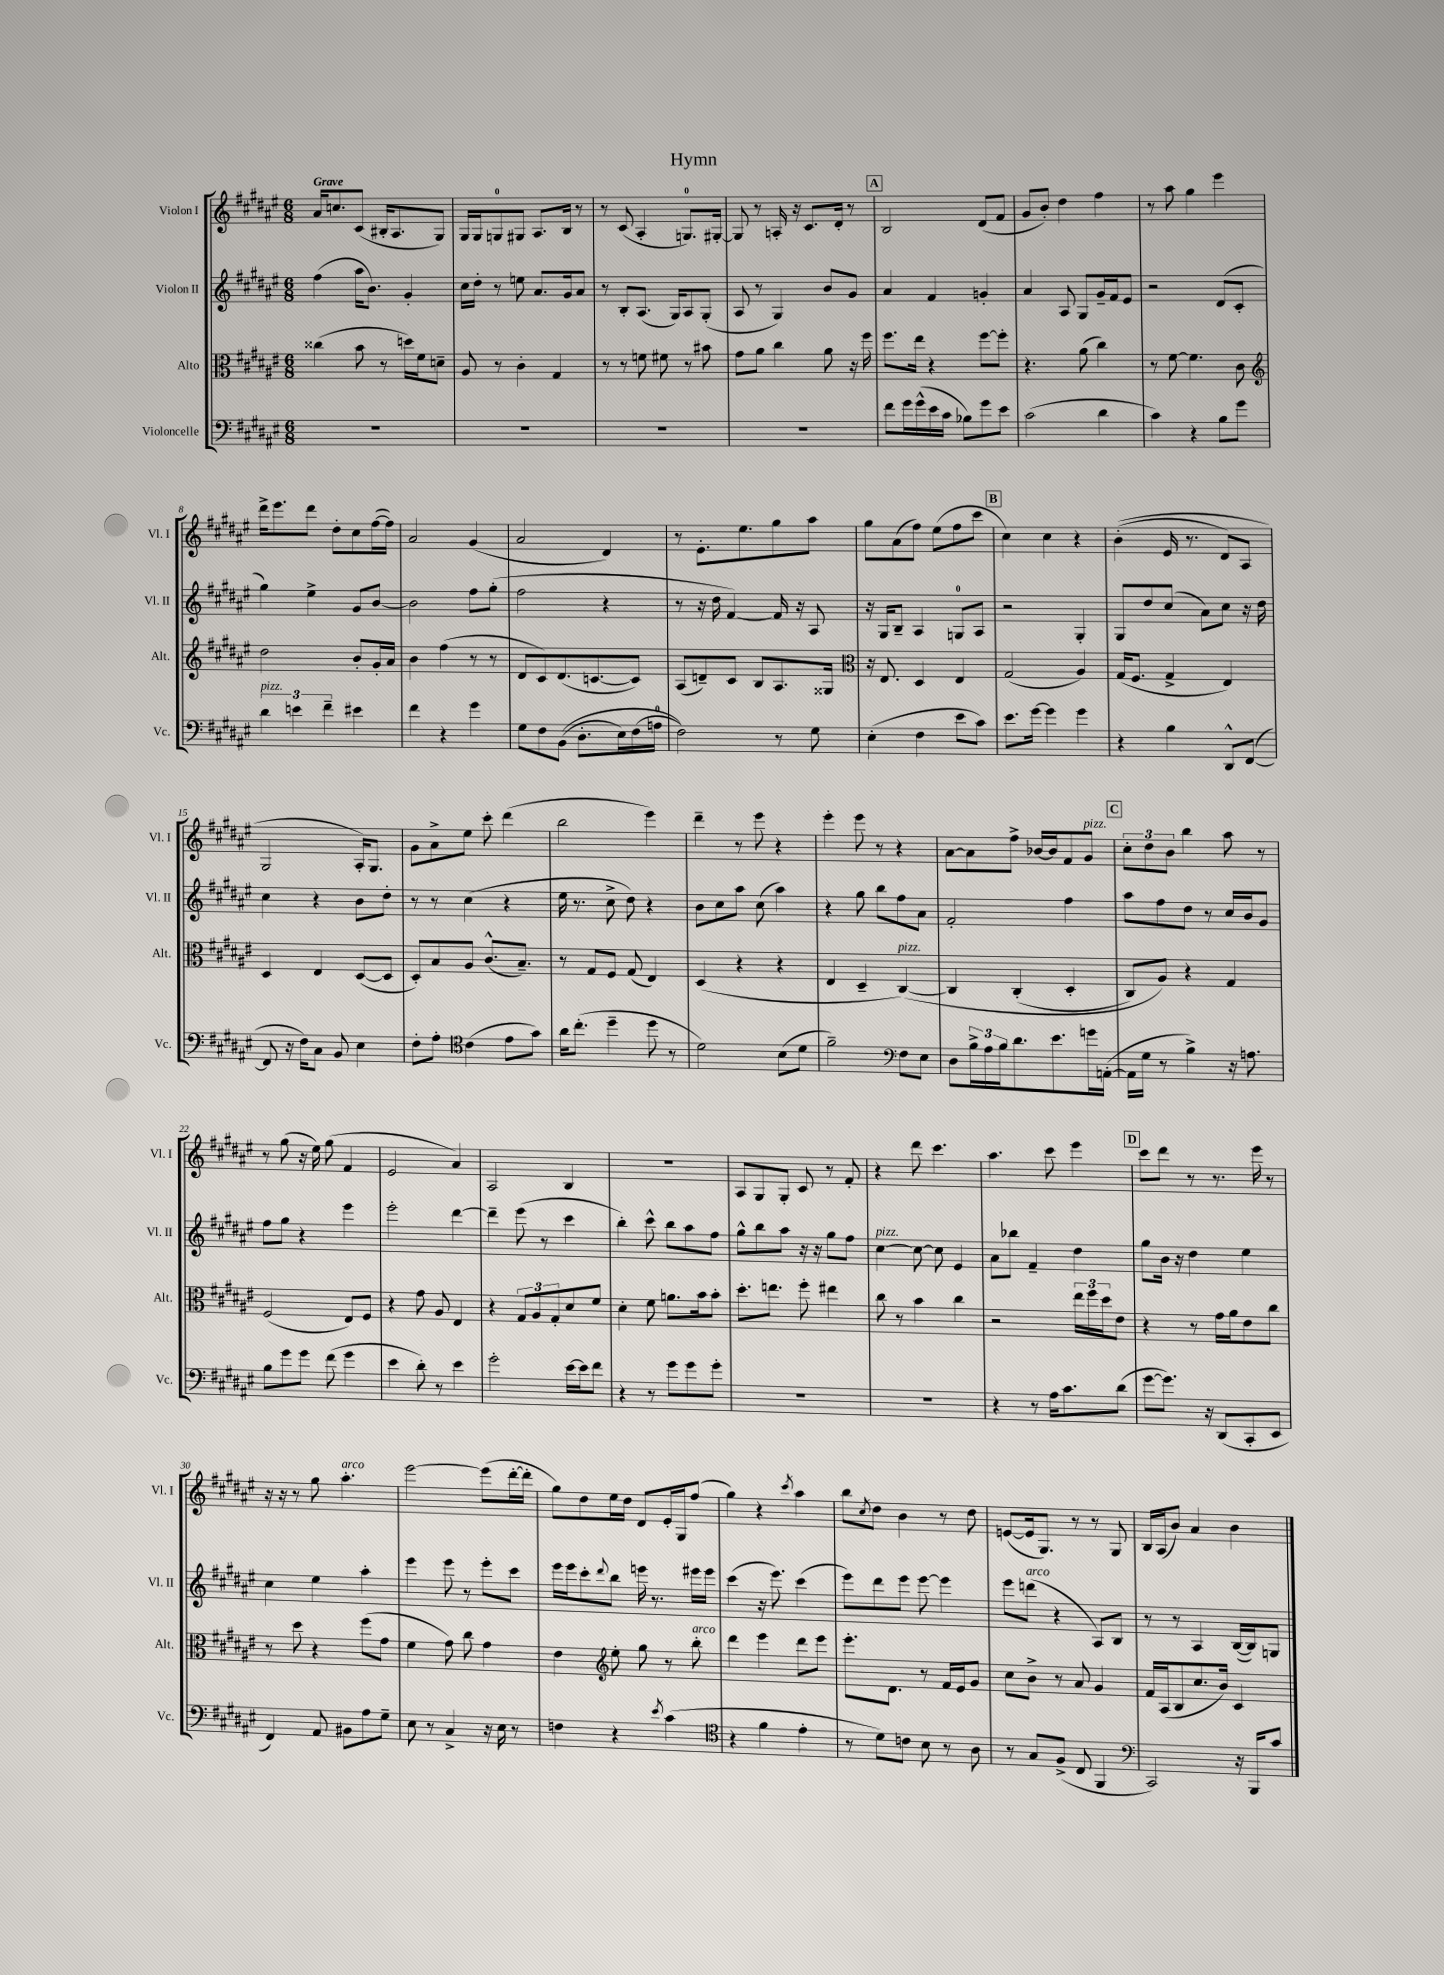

**kern	**kern	**kern	**kern
*staff4	*staff3	*staff2	*staff1
*clefF4	*clefC3	*clefG2	*clefG2
*k[f#c#g#d#a#e#]	*k[f#c#g#d#a#e#]	*k[f#c#g#d#a#e#]	*k[f#c#g#d#a#e#]
*M6/8	*M6/8	*M6/8	*M6/8
2.r	(4cc##	(4ff#	16a#
.	.	.	8.cc
.	8b	16aa#	(8c#
.	.	8.b)	.
.	8r	.	16B#'
.	.	.	8.A#
.	16dd)	4g#'	.
.	16f#	.	.
.	8d~	.	8G#)
=	=	=	=
2.r	8A#	16cc#	16G#
.	.	16dd#'	16G#
.	8r	8r	8G
.	4c#'	8ee	8G#
.	.	8.a#	8.A#
.	4G#	.	.
.	.	16g#	16B
.	.	8a#	8r
=	=	=	=
2.r	8r	8r	8r
.	8r	8B'	(8c#
.	8f	(8.A#	4A#'
.	8f#	.	.
.	.	16G#)	.
.	8r	8A#	8.G)
.	8b#	(8G#'	.
.	.	.	[16G#'
=	=	=	=
2.r	8g#	8A#	8G#]
.	8a#	8r	8r
.	4cc#	4G#)	16A'
.	.	.	16r
.	.	.	8.c#
.	8a#	8b	.
.	.	.	16d#'
.	16r	8g#	8r
.	16ff#	.	.
=	=	=	=
8f#	8.ff#	4a#	2B
16g#	.	.	.
(16g#^^	16ee#	.	.
16e#	4r	4f#	.
16c#	.	.	.
8B-)	.	.	.
8g#	[8ff#	4g'	(8d#
8e#	8ff#']	.	8f#
=	=	=	=
(2c#	4.r	4a#	8g#
.	.	.	8b')
.	.	8A#	4dd#
.	(8a#	8G#	.
4d#	4cc#)	16g#~	4ff#
.	.	16f#	.
.	.	8e#	.
=	=	=	=
4c#)	8r	2r	8r
.	[8f#	.	8aa#
4r	4.f#]	.	4gg#
8B	.	(8d#	4eee#
8g#	8c#	8c#'	.
=	=	=	=
*	*clefG2	*	*
6d#	2dd#	4gg#)	16ddd#^
.	.	.	8.eee#
6e	.	.	.
.	.	4ee#^	8ddd#
6f#~	.	.	.
.	.	.	8dd#'
4e#	8b'	8g#	8cc#
.	16g#'	[8b	([16ff#
.	16a#	.	16ff#])
=	=	=	=
4f#	4b	2b]	2a#
4r	(4ff#	.	.
4g#	8r	8ff#	(4g#
.	8r	(8gg#'	.
=	=	=	=
8G#	8d#	2ff#	2a#
8F#	8c#)	.	.
&((8BB	(8.d#	.	.
8.D#'	.	.	.
.	[8.c	.	.
.	.	4r	4d#)
16E#)	.	.	.
(16F#	8c])	.	.
16A	.	.	.
=	=	=	=
2F#)&)	(8A#	8r	8r
.	8d~)	16r	8.e#'
.	.	16dd#	.
.	8c#	[4f#)	.
.	.	.	8.ee#
.	8B	.	.
8r	8.A#	16f#]	8gg#
.	.	16r	.
8G#	.	8A#	8aa#
.	16G##	.	.
=	=	=	=
*	*clefC3	*	*
(4E#'	16r	16r	8gg#
.	8.E#	16G#	.
.	.	8B~	(8a#
4F#	4D#	4A#	8ff#)
.	.	.	(8ee#
8e#	4E#	8G	8ff#
8c#)	.	8A#	8ccc#
=	=	=	=
8.e#	(2G#	2r	4cc#)
[16g#	.	.	.
4g#]	.	.	4cc#
4g#	4A#)	4G#'	4r
=	=	=	=
4r	(16G#	8G#	&((4b'
.	8.F#	.	.
.	.	8dd#	.
4B	4G#^	(8cc#	16e#
.	.	.	8.r
.	.	8a#)	.
8DD#^^	4E#)	8cc#	8d#)
([8FF#	.	16r	8A#
.	.	16dd#	.
=	=	=	=
8FF#]	4D#	4cc#	2G#
16r	.	.	.
16F#)	.	.	.
8C#	4E#	4r	.
8BB	.	.	.
4E#	([8D#	8b	16A#'&)
.	.	.	8.G#
.	8D#]	8dd#'	.
=	=	=	=
8F#'	8D#')	8r	8g#
8A#'	8B	8r	8a#^
*clefC4	*	*	*
(4c#	8A#	(4cc#	8ee#
.	(8.c#^^	.	8ccc#'
8e#	.	4r	(4ddd#
.	8.B~)	.	.
8g#)	.	.	.
=	=	=	=
16a#	8r	16ee#	2bb
(8.cc#'	.	8.r	.
.	8G#	.	.
4dd#~	8F#	8cc#^	.
.	(8G#	8dd#)	.
8dd#	4E#)	4r	4eee#)
8r	.	.	.
=	=	=	=
2d#)	(4D#	8b	4ddd#~
.	.	8cc#	.
.	4r	8aa#	8r
.	.	(8cc#	8eee#
(8B	4r	4aa#)	4r
8d#	.	.	.
=	=	=	=
2f#~)	4E#	4r	4eee#'
.	4D#~	8gg#	8eee#
.	.	8bb	8r
*clefF4	*	*	*
8F#	&([4C#)	8ff#	4r
8E#	.	8a#	.
=	=	=	=
8D#	4C#]	2f#'	[8a#
24B^	.	.	8a#]
24A#	.	.	.
24B	.	.	.
8.d#	(4C#'	.	8ff#^
.	.	.	[16b-
8.e#	.	.	16b-]
.	4D#'	4ff#	8f#
16g	.	.	8g#
([16AA'	.	.	.
=	=	=	=
16AA]	8C#)	8aa#	12cc#'
16G#	.	.	.
.	.	.	12dd#
8r	8A#&)	8ff#	.
.	.	.	12b
4B^)	4r	8dd#	4bb
.	.	8r	.
16r	4G#	16cc#	8aa#
8.A	.	16b	.
.	.	8g#	8r
=	=	=	=
8B	(2F#	8ff#	8r
8g#	.	8gg#	(8gg#
8g#	.	4r	16r
.	.	.	16ee#)
(8f#	.	.	(8gg#
4g#	8E#)	4eee#	4f#
.	8F#	.	.
=	=	=	=
4e#	4r	2eee#'	2e#
8d#')	8g#	.	.
8r	8A#	.	.
4e#	4E#	[4ddd#	4a#)
=	=	=	=
2g#'	4r	4ddd#~]	2A#
.	12G#	(8eee#	.
.	12A#	.	.
.	.	8r	.
.	12G#'	.	.
[16e#	8d#	4ccc#	4B
16e#]	.	.	.
8f#	8f#	.	.
=	=	=	=
4r	4d#'	4bb')	2.r
8r	8f#	8ccc#^^	.
8g#	8.a	8bb	.
8g#	.	8aa#	.
.	16b	.	.
8g#'	8b'	8ff#	.
=	=	=	=
2.r	8.dd#'	8gg#^^	8A#
.	.	8bb	8G#
.	8.ee	.	.
.	.	8aa#	8G#'
.	8ff#'	16r	8c#
.	.	16r	.
.	4ee#	8gg#	8r
.	.	8ff#	8f#'
=	=	=	=
2.r	8cc#	[4cc#	4r
.	8r	.	.
.	4b	8cc#_	8ddd#
.	.	8cc#]	4.ccc#
.	4cc#	4e#	.
=	=	=	=
4r	2r	8a#	4.aa#
.	.	8bb-	.
8r	.	4f#~	.
16A#	.	.	8ccc#
8.c#	.	.	.
.	24ee#	4dd#	4eee#
.	24ff#	.	.
.	24dd#	.	.
(8d#	8e#	.	.
=	=	=	=
[8g#	4r	8gg#	8ccc#
8.g#])	.	16b	8ddd#
.	.	16r	.
.	8r	4dd#	8r
16r	.	.	.
(8DD#	16g#	.	8.r
.	16a#	.	.
8CC#'	8e#	4ee#	.
.	.	.	16eee#
8EE#	8cc#	.	8r
=	=	=	=
4FF#)	8r	4cc#	16r
.	.	.	16r
.	8dd#	.	8r
8AA#	4r	4ee#	8gg#
8BB#	.	.	4.aa#'
8A#	(8ff#	4aa#'	.
8G#~	8g#	.	.
=	=	=	=
8E#	4f#	4eee#	[2eee#
8r	.	.	.
4C#^	8g#)	8eee#	.
.	8cc#	8r	.
16r	4g#	8eee#'	(8eee#]
16E#	.	.	.
8r	.	8ccc#	[16ddd#'
.	.	.	16ddd#']
=	=	=	=
4F	4e#	16eee#	8gg#)
.	.	16eee#	.
.	.	8ccc#'	8dd#
*	*clefG2	*	*
.	.	8qqddd#	.
4r	8ee#'	8bb	16ee#
.	.	.	16dd#
.	8gg#	16eee	8d#
.	.	8.r	.
8qe#	.	.	.
(4c#	8r	.	16e#'
.	.	.	16G#
.	8bb'	16eee#	(8ff#
.	.	16eee#	.
=	=	=	=
*clefC4	*	*	*
4r	4ddd#	(4ccc#	4gg#)
4f#	4eee#	16r	4r
.	.	8.eee#)	.
.	.	.	8qccc#
4e#'	8ddd#	(4ccc#	4aa#
.	8eee#	.	.
=	=	=	=
8r	8.eee#'	8eee#)	8bb
.	.	.	8qcc#
8d#)	.	8ddd#	8dd#
.	8.d#	.	.
8c	.	8eee#	4b
8B	8r	[8eee#	.
8r	16f#	4eee#]	8r
.	16e#	.	.
8A#	8g#	.	8dd#
=	=	=	=
8r	8cc#	8eee#	([8e
8G#	8b^	(8ddd	16e]
.	.	.	8.G#)
(8F#^	8r	4r	.
8C#	8a#	.	8r
4FF#	4g#	8A#)	8r
.	.	8B	8G#
=	=	=	=
*clefF4	*	*	*
2CC#)	16f#	8r	16B
.	(16A#	.	(16A#
.	8B	8r	8b)
.	8.cc#	4A#	4a#
.	16b)	.	.
16r	4c#	([16B	4b
16BBB	.	16B])	.
8c#	.	8G	.
==	==	==	==
*-	*-	*-	*-
